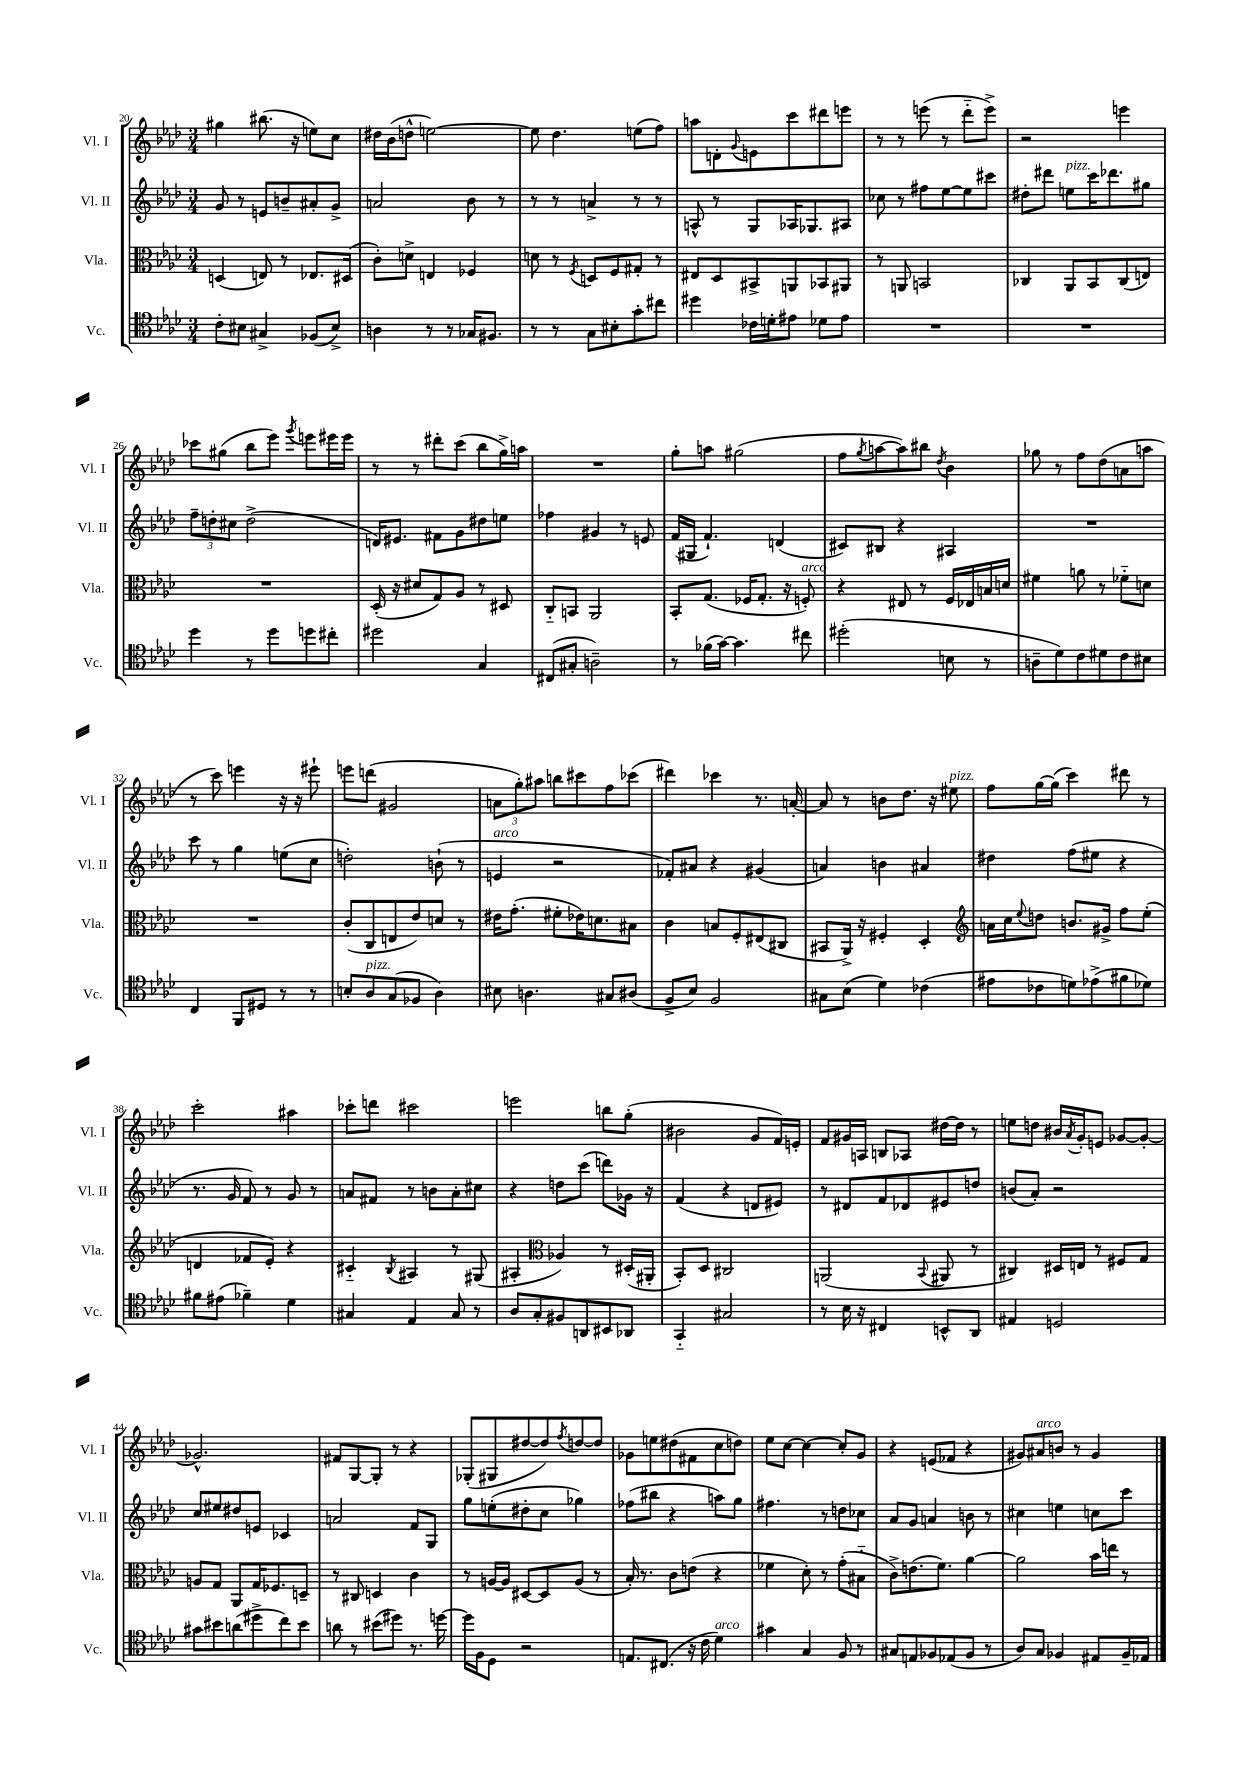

**kern	**kern	**kern	**kern
*part4	*part3	*part2	*part1
*staff4	*staff3	*staff2	*staff1
*I"Vc.	*I"Vla.	*I"Vl. II	*I"Vl. I
*I'Vc.	*I'Vla.	*I'Vl. II	*I'Vl. I
*clefC4	*clefC3	*clefG2	*clefG2
*k[b-e-a-d-]	*k[b-e-a-d-]	*k[b-e-a-d-]	*k[b-e-a-d-]
*M3/4	*M3/4	*M3/4	*M3/4
=20	=20	=20	=20
8c'\L	(4Dn/	8g/	4gg#X\
8B#X\J	.	8r	.
4G#X^/	8En/)	8en/L	(8.bb#X\
.	8r	8bn~/	.
.	.	.	16r
(8F-X/L	8.E-X/L	8a#X'/	8een\L)
8B#^/J)	.	8g^/J	8cc\J
.	(16D#X/Jk	.	.
=21	=21	=21	=21
4An\	8c'\L)	2an/	16dd#X\LL
.	.	.	(16b-\J
.	8dn^\J	.	8ddn^^\J
8r	4En/	.	[2een\)
8r	.	.	.
16G-X/KL	4F-X/	8b-\	.
8.F#X/J	.	.	.
.	.	8r	.
=22	=22	=22	=22
8r	8dn\	8r	8ee\]
8r	8r	8r	4.dd-\
.	8qF/	.	.
8G\L	8Dn/L	4an^/	.
8B#X'\	8F/	.	.
8g'\	8G#X'/J	8r	(8een\L
8cc#X\J	8r	8r	8ff\J)
=23	=23	=23	=23
4dd#X\	8E#X/L	8An^^/	8aan\L
.	8D-/	8r	8dn'\
.	.	.	8qqg/
16c-X\LL	8BB#X^/	8G/L	8en\
16dn'\J	.	.	.
8e#X\J	8AAn/	16A-X/K	8ccc\
.	.	8.G-X/	.
8d-X\L	8BB-X/	.	8ddd#X\
8e#\J	8AA#X/J	8A#X/J	8eeen\J
=24	=24	=24	=24
2.r	8r	8cc-X\	8r
.	8AAn/	8r	8r
.	2BBn/	8ff#X\L	(8eeen\
.	.	[8ee-\	8r
.	.	8ee-\]	8ddd-\L
.	.	8ccc#X\J	8eee^\J)
=25	=25	=25	=25
2.r	4C-X/	8dd#X'\L	2r
.	.	8ddd#X\J	.
!	!	!LO:TX:a:i:t=pizz.	!
.	8AA-/L	8een\L	.
.	8BB-/	16ccc\K	.
.	.	8.ddd-X\	.
.	(8C-/	.	4eeen\
.	8En/J)	8gg#X\J	.
!!LO:LB:g=z
=26	=26	=26	=26
4dd-\	2.r	12ff~\L	8ccc-X\L
.	.	12ddn'\	.
.	.	.	(8gg#X\J
.	.	12cc#X\J	.
8r	.	(2dd^\	8bb-\L
8dd-\L	.	.	8eee-\J)
.	.	.	8qggg/
8ddn\	.	.	8eeen\L
8cc#X'\J	.	.	16eee#X\L
.	.	.	16eee#\JJ
=27	=27	=27	=27
2dd#X\	(16D-'/	16dn/KL)	8r
.	16r	8.e#X/J	.
.	8d#X/L	.	8r
.	8G/)	8f#X\L	8ddd#X'\L
.	8A-/J	8g\	(8ccc\J
4G/	8r	8dd#X\	8bb-\L
.	8D#X/	8een\J	16gg^\L)
.	.	.	16aan\JJ
=28	=28	=28	=28
(8C#X/L	8C/L	4ff-X\	2.r
8G#X'/J	8BBn/J	.	.
2An~\)	2AA-/	4g#X/	.
.	.	8r	.
.	.	8en/	.
=29	=29	=29	=29
8r	8BB-'/L	(16f/LL	8gg'\L
.	.	16G#X/JJ	.
(16f-X\LL	(8.G/J	4.f`/)	8aan\J
[16g\JJ)	.	.	.
4.g\]	.	.	(2gg#X\
.	16F-X/KL	.	.
.	8.G'/J	.	.
.	.	(4dn/	.
.	16r	.	.
!	!LO:TX:a:i:t=arco	!	!
8cc#X\	8Fn'/)	.	.
=30	=30	=30	=30
(2dd#X'\	4r	8c#X/L)	8ff\L
.	.	.	8qgg/
.	.	8B#X/J	[8aan\
.	8E#X/	4r	8aa\])
.	8r	.	8bb#X\J
.	.	.	8qdd-/
8Bn\	16F/LL	4A#X/	4b-\
.	16E-X/	.	.
8r	16Bn/	.	.
.	16dn/JJ	.	.
=31	=31	=31	=31
8An~\L	4f#X\	2.r	8gg-X\
8d-\)	.	.	8r
8c\	8an\	.	8ff\L
8d#X\	8r	.	(8dd-\
8c\	8f-X\L	.	8an\
8B#X\J	8dn\J	.	8aan\J
!!LO:LB:g=z
=32	=32	=32	=32
4C/	2.r	8ccc\	8r
.	.	8r	8ccc\)
8FF/L	.	4gg\	4eeen\
8D#X/J	.	.	.
8r	.	(8een\L	16r
.	.	.	16r
8r	.	8cc\J	8eee#X`\
=33	=33	=33	=33
8Bn'/L	(8c'/L	2ddn'\)	8eeen\L
!LO:TX:a:i:t=pizz.	!	!	!
8A-/	8C/	.	(8dddn\J
(8G/	8En/	.	2g#X/
8F-X/J	8e-/)	.	.
4A-\)	8dn/J	(8bn`\	.
.	8r	8r	.
=34	=34	=34	=34
!	!	!LO:TX:a:i:t=arco	!
8B#X\	16e#X\KL	4en/	12an\L
.	(8.g'\J	.	.
.	.	.	12gg'\)
4.An\	.	.	.
.	.	.	12aa#X\J
.	8f#X'\L	2r	8bbn\L
.	16e-X\K)	.	8ccc#X\
.	8.dn\	.	.
8G#X/L	.	.	8ff\
(8A#X/J	8B#X\J	.	(8ccc-X\J
=35	=35	=35	=35
8F^/L	4c\	8f-X'/L)	4ddd#X\)
8B-/J)	.	8a#X/J	.
2F/	8Bn/L	4r	4ccc-X\
.	8F'/	.	.
.	(8E#X/	(4g#X/	8.r
.	8C#X/J	.	.
.	.	.	[16an'/
=36	=36	=36	=36
8G#X\L	8BB#X/L	4an/)	8a/]
(8B-\J	16AA-^/Jk)	.	8r
.	16r	.	.
4d-\)	4F#X'/	4bn\	8bn\L
.	.	.	8.dd-\J
(4c-X\	4D-'/	4a#X/	.
.	.	.	16r
!	!	!	!LO:TX:a:i:t=pizz.
.	.	.	8ee#X\
=37	=37	=37	=37
*	*clefG2	*	*
8e#X\L	16an\LL	4dd#X\	8ff\L
.	16cc\J	.	.
.	8qqee-/	.	.
8c-X\	8ddn\J	.	[16gg\L
.	.	.	(16gg\JJ]
8dn\)	8.bn/L	(8ff\L	4ccc\)
(8e-X^\	.	8ee#X\J	.
.	16g#X^/Jk	.	.
8f#X\	8ff\L	4r	8ddd#X\
8d-X\J)	(8ee-'\J	.	8r
!!LO:LB:g=z
=38	=38	=38	=38
8f#X\L	4dn/	8.r	2ccc'\
(8e#X\J	.	.	.
.	.	16g/	.
4f-X~\)	8f-X/L	8f/)	.
.	8e-'/J)	8r	.
4d-\	4r	8g/	4aa#X\
.	.	8r	.
=39	=39	=39	=39
4G#X/	4c#X/	8an/L	8ccc-X'\L
.	.	8f#X/J	8dddn\J
.	8qB-/	.	.
4E-/	4A#X/	8r	2ccc#X\
.	.	8bn\L	.
8G#/	8r	8a'\	.
8r	(8G#X/	8cc#X\J	.
=40	=40	=40	=40
8A-/L	4A#X'/	4r	2eeen\
8G'/	.	.	.
*	*clefC3	*	*
8F#X/	4A-X/)	8ddn\L	.
8AAn/	.	(8ccc\J	.
8BB#X/	8r	8dddn\L)	8bbn\L
8AA-X/J	(16D#X'/LL	16g-X\Jk	(8gg'\J
.	16AA#X'/JJ	16r	.
=41	=41	=41	=41
4GG/	8BB-'/L)	(4f/	2b#X\
.	8D-/J	.	.
2G#X/	2C#X/	4r	.
.	.	8dn/L	8g/L
.	.	8e#X/J)	16f/L)
.	.	.	16en'/JJ
=42	=42	=42	=42
8r	(2AAn/	8r	8f/L
16B-\	.	8d#X/L	16g#X/L
16r	.	.	16An/JJ
4C#X/	.	8f/	8Bn/L
.	.	8d-X/	8A-X/J
.	8qqBB-/	.	.
8BBn^^/L	8AA#X/	8e#X/	[16dd#X\LL
.	.	.	16dd#\JJ]
8AA-/J	8r	8ddn/J	8r
=43	=43	=43	=43
4E#X/	4C#X/)	(8bn/L	8een\L
.	.	8a-'/J)	8ddn\J
2Dn/	16D#X/LL	2r	16b#X/LL
.	.	.	8qa-/
.	16En/JJ	.	16g'/J
.	8r	.	8en/J
.	8F#X/L	.	[8g-X/L
.	8G/J	.	8g-'/J_
!!LO:LB:g=z
=44	=44	=44	=44
8g#X\L	8An/L	8cc/L	2.g-X^^/]
8b#X\	8G/J	8ee#X/	.
(8an\	8AA-/L	8dd#X/	.
8dd#X^\	16G/K	8en/J	.
.	8.F-X/	.	.
8cc\)	.	4c-X/	.
8b#\J	8Dn~/J	.	.
=45	=45	=45	=45
8an\	8r	2an/	8f#X/L
8r	8C#X/	.	[8G/
(8b#X\L	4Dn/	.	8G'/J]
8dd#X\J)	.	.	8r
8.r	4c\	8f/L	4r
.	.	8G/J	.
[16ddn\	.	.	.
=46	=46	=46	=46
16dd\LL]	8r	8gg\L	(8G-X'/L
16F\J	.	.	.
8D-\J	[16An/LL	(8een'\	8G#X/
.	16A/JJ]	.	.
2r	[8D#X/L	8dd#X'\	[8dd#X/
.	8D#/]	8cc\J	8dd#/])
.	.	.	8qff/
.	(8A/J	4gg-X\)	[8ddn/
.	8r	.	8dd/J]
=47	=47	=47	=47
8.En/L	16B-'/)	(8ff-X\L	8g-X\L
.	8.r	.	.
.	.	8bb#X\J	8een\
(8.C#X/J	.	.	.
.	8c\L	4r	(8dd#X\
16r	(8en\J	.	8f#X\
16c\	.	.	.
!LO:TX:a:i:t=arco	!	!	!
4d-\)	4r	8aan\L)	8cc\
.	.	8gg\J	8ddn\J)
=48	=48	=48	=48
4g#X\	4f-X\	4.ff#X\	8ee-\L
.	.	.	[8cc\J
4G/	8d-'\)	.	4cc\_
.	8r	8r	.
8F/	(8g'\L	8ddn\L	8cc'/L]
8r	8B#X\J	8cc-X\J	8g/J
=49	=49	=49	=49
8G#X/L	8c^\L)	8a-/L	4r
8En/	(8.en\	8g/J	.
8F-X/	.	4an/	(8en/L
.	8.f\J)	.	.
(8E-X/	.	.	8f-X/J
8F-/J	[4a-\	8bn\	4r
8r	.	8r	.
=50	=50	=50	=50
8A-/L)	2a-\]	4cc#X\	8g#X/L)
!	!	!	!LO:TX:a:i:t=arco
8G/J	.	.	8a#X/
4F-X/	.	4een\	8bn/J
.	.	.	8r
8E#X/L	16b-\LL	8ccn\L	4g#/
.	16een\JJ	.	.
16F-~/L	8r	8ccc\J	.
16E-X/JJ	.	.	.
==	==	==	==
*-	*-	*-	*-
